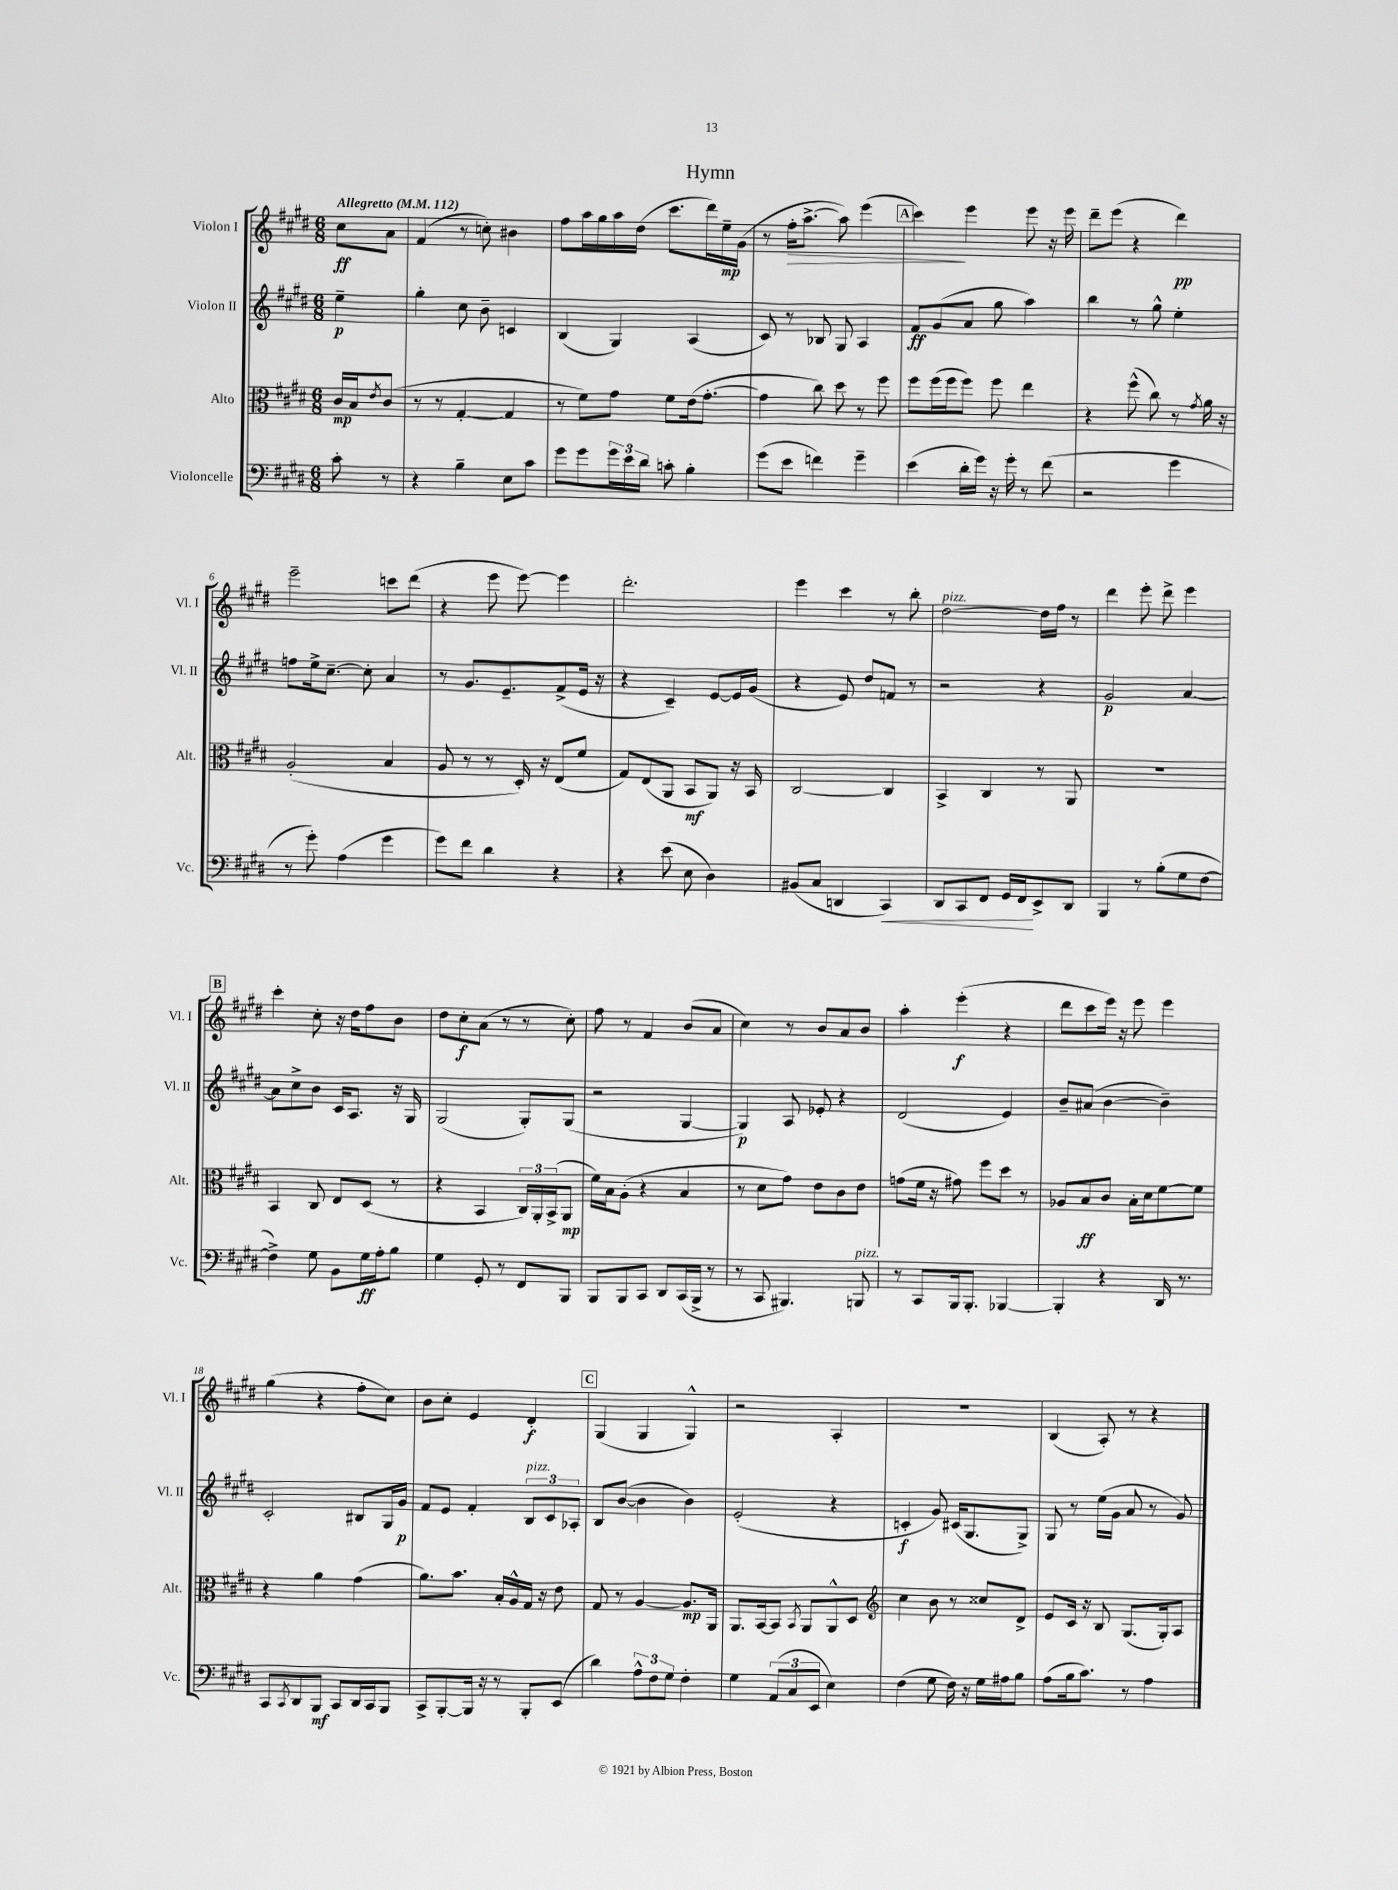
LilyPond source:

\header { title = "Hymn" }
<<
\new StaffGroup <<
\new Staff = "s0" \with { instrumentName = "Violon I" shortInstrumentName = "Vl. I" } {
    \clef treble \key e \major \numericTimeSignature \time 6/8 \partial 4 \tempo "Allegretto" 4 = 112
    cis''8\ff a'8 |
    fis'4( r8 c''8-.) bis'4 |
    fis''8 a''16 gis''16 a''16 dis''16( cis'''8. dis'''16) e''16--\mp gis'16( |
    r8 fis''16-.\> a''8.~-> a''8) e'''4( |
    \mark \markup { \box "A" } cis'''4\!) e'''4 e'''8 r16 e'''16 |
    dis'''8-- e'''8( r4 dis'''4\pp) |
    e'''2-- c'''8 dis'''8( |
    r4 e'''8 e'''8~) e'''4 |
    dis'''2.-. |
    e'''4 cis'''4 r8 b''8-. |
    dis''2~^\markup { \italic "pizz." } dis''16 fis''16 r8 |
    dis'''4 e'''8-. dis'''8-> e'''4 |
    \mark \markup { \box "B" } cis'''4-. cis''8-. r16 dis''16 fis''8 b'8 |
    dis''8 cis''8-.\f a'8( r8 r8 cis''8-.) |
    fis''8 r8 fis'4 b'8( a'8 |
    cis''4) r8 b'8 a'8 b'8 |
    a''4-. e'''4-.\f( r4 |
    dis'''8 cis'''8 e'''16) r16 e'''8 e'''4 |
    gis''4( r4 fis''8-. cis''8) |
    b'8 cis''8-. e'4 dis'4-.\f |
    \mark \markup { \box "C" } gis4( gis4 gis4-^) |
    r2 a4-. |
    R2. |
    b4( a8-.) r8 r4 \bar "|." |
}
\new Staff = "s1" \with { instrumentName = "Violon II" shortInstrumentName = "Vl. II" } {
    \clef treble \key e \major \numericTimeSignature \time 6/8 \partial 4
    e''4--\p |
    gis''4-. cis''8 b'8-- c'4 |
    b4( gis4) a4( |
    cis'8) r8 bes8 gis8 a4 |
    \mark \markup { \box "A" } fis'8\ff gis'8( a'8 gis''8 a''4) |
    b''4 r8 gis''8-^ e''4-. |
    f''8 e''16-> cis''8.~-- cis''8-. a'4 |
    r8 gis'8. e'8.-- fis'8->( e'16 r16 |
    r4 cis'4--) e'8~ e'16 gis'16( |
    r4 e'8) dis''8 f'8 r8 |
    r2 r4 |
    gis'2\p a'4~ |
    \mark \markup { \box "B" } a'8 cis''8-> b'8 cis'16 a8. r16 gis16 |
    gis2( gis8-.) gis8( |
    r2 gis4~ |
    gis4\p) a8 ees'8-. r4 |
    dis'2( e'4) |
    b'8-- ais'8( b'4~ b'4--) |
    cis'2-. bis8 gis16 gis'16\p |
    fis'8 e'8 fis'4-. \tuplet 3/2 { b8^\markup { \italic "pizz." } cis'8 aes8-. } |
    \mark \markup { \box "C" } b8 b'8~( b'4 b'4) |
    e'2-.( r4 |
    c'4-.\f gis'8) cis'16( gis8. gis8->) |
    gis8 r8 e''16( gis'16 a'8 r8 gis'8) \bar "|." |
}
\new Staff = "s2" \with { instrumentName = "Alto" shortInstrumentName = "Alt." } {
    \clef alto \key e \major \numericTimeSignature \time 6/8 \partial 4
    cis'16\mp b16 \acciaccatura { e'8 } cis'8( |
    r8 r8 gis4~-. gis4 |
    r8 fis'8) gis'8 fis'8 e'16( gis'8.~-. |
    gis'4 cis''8) dis''8 r8 fis''8 |
    \mark \markup { \box "A" } fis''8 fis''16( fis''16 fis''8) fis''8 e''4 |
    r4 fis''8-^( cis''8) r8 \acciaccatura { gis'8 } a'16 r16 |
    a2-.( b4 |
    a8 r8 r8 dis16-.) r16 e8( fis'8 |
    gis8) e8( a,8 b,8\mf a,8) r16 b,16 |
    cis2~ cis4 |
    b,4-> cis4 r8 a,8 |
    R2. |
    \mark \markup { \box "B" } b,4 cis8 e8 dis8( r8 |
    r4 b,4 \tuplet 3/2 { cis16) a,16-. b,16->( } a,8\mp |
    fis'16) b16 a8-.( r4 b4 |
    r8 dis'8 gis'8) e'8 cis'8 e'8 |
    g'8( fis'16 r16 gis'8) fis''8 dis''8 r8 |
    aes8 b8\ff cis'8 b16-. dis'16 fis'8~ fis'8 |
    r4 a'4 gis'4( |
    a'8.) b'8. b16-. a16-^ gis16 r16 e'8 |
    \mark \markup { \box "C" } gis8 r8 a4~ a8.\mp a,16 |
    a,8. b,16~ b,8 \acciaccatura { b,8 } a,8 a,8-^ dis8 |
    \clef treble cis''4 b'8 r8 cisis''8 dis'8-> |
    e'8 cis'16 r16 b8 gis8.( gis16-.) a8 \bar "|." |
}
\new Staff = "s3" \with { instrumentName = "Violoncelle" shortInstrumentName = "Vc." } {
    \clef bass \key e \major \numericTimeSignature \time 6/8 \partial 4
    cis'8-. r8 |
    r4 b4-- e8 cis'8 |
    gis'8 gis'8 \tuplet 3/2 { gis'16 e'16 dis'16 } c'8-. b4-. |
    gis'8( e'8 f'4) gis'4-- |
    \mark \markup { \box "A" } e'4( dis'16-. gis'16) r16 gis'16-. r8 fis'8( |
    r2 gis'4 |
    r8 gis'8-.) a4( gis'4 |
    gis'8) fis'8 dis'4 r4 |
    r4 e'8( e8 dis4) |
    bis,8( cis8 d,4 cis,4\<) |
    dis,8 cis,8 fis,8 gis,16 fis,16\! e,8-> dis,8 |
    b,,4 r8 b8-.( gis8 fis8~ |
    \mark \markup { \box "B" } fis4->) gis8 b,8 gis16\ff a16-. b8 |
    gis4 gis,8-. r8 fis,8 b,,8 |
    b,,8 b,,8 cis,8 dis,8 cis,16( b,,16-> r8 |
    r8 cis,8 bis,,4.) b,,8^\markup { \italic "pizz." } |
    r8 cis,8 b,,16 b,,8.-. bes,,4~ |
    bes,,4-. r4 dis,16 r8. |
    cis,8 \acciaccatura { cis,8 } dis,8 b,,8\mf cis,8 dis,16 cis,16 b,,8 |
    cis,8-> b,,8~-. b,,16 r16 r8 b,,8-. e,8( |
    \mark \markup { \box "C" } dis'4) \tuplet 3/2 { a8-^ fis8 gis8 } fis4-. |
    gis4 \tuplet 3/2 { a,8( cis8 e,8 } e4) |
    fis4( gis8 fis16) r16 gis16 ais16 b8 |
    a8( b16 cis'8.) r8 a4 \bar "|." |
}
>>
>>
